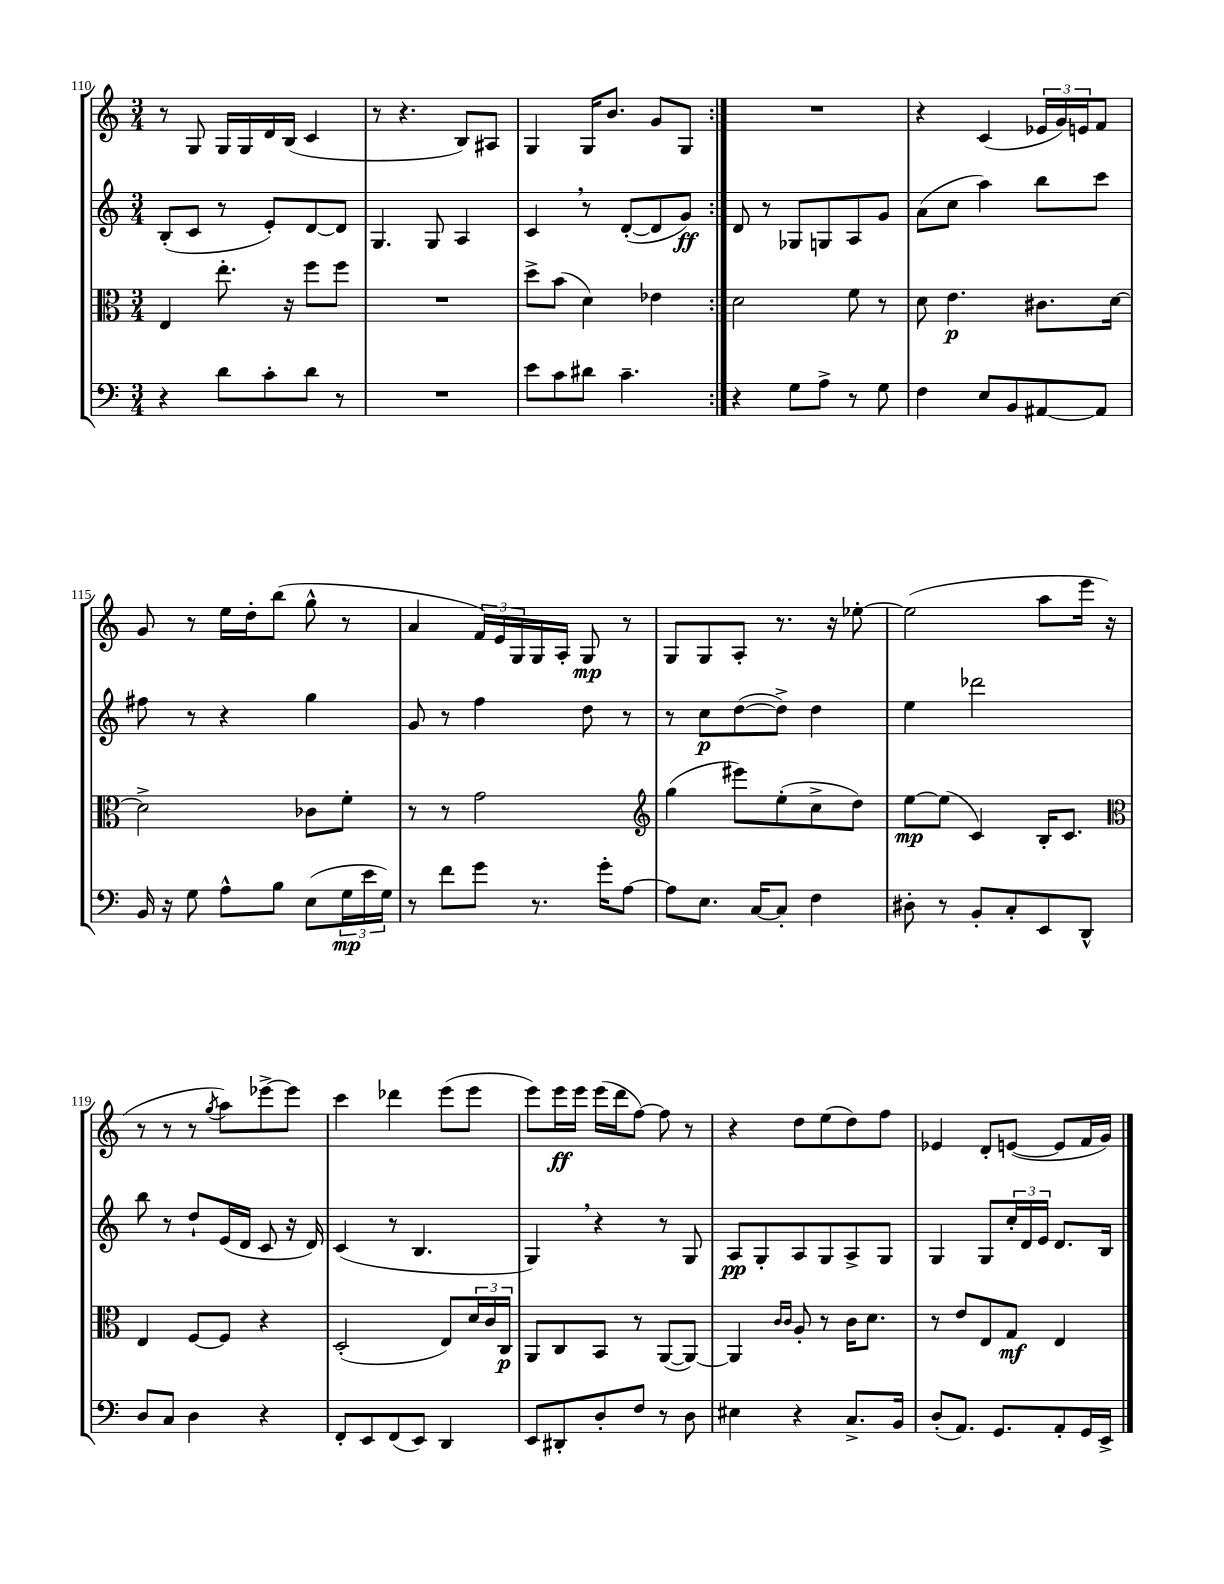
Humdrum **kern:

**kern	**kern	**kern	**kern
*staff4	*staff3	*staff2	*staff1
*clefF4	*clefC3	*clefG2	*clefG2
*k[]	*k[]	*k[]	*k[]
*M3/4	*M3/4	*M3/4	*M3/4
4r	4E	(8B'	8r
.	.	8c	8G
8d	8.ee'	8r	16G
.	.	.	16G
8c'	.	8e')	16d
.	16r	.	(16B
8d	8ff	[8d	4c
8r	8ff	8d]	.
=	=	=	=
2.r	2.r	4.G	8r
.	.	.	4.r
.	.	8G	.
.	.	4A	8B)
.	.	.	8A#
=	=	=	=
8e	8dd^	4c	4G
8c	(8b	.	.
8d#	4d)	8r	16G
.	.	.	8.b
4.c~	.	([8d'	.
.	4e-	8d]	8g
.	.	8g)	8G
=:|!	=:|!	=:|!	=:|!
4r	2d	8d	2.r
.	.	8r	.
8G	.	8G-	.
8A^	.	8G	.
8r	8f	8A	.
8G	8r	8g	.
=	=	=	=
4F	8d	(8a	4r
.	4.e	8cc	.
8E	.	4aa)	(4c
8BB	.	.	.
[8AA#	8.c#	8bb	24e-
.	.	.	24g)
.	.	.	24e
8AA#]	.	8ccc	8f
.	[16d	.	.
=	=	=	=
16BB	2d^]	8ff#	8g
16r	.	.	.
8G	.	8r	8r
8A^^	.	4r	16ee
.	.	.	16dd'
8B	.	.	(8bb
(8E	8c-	4gg	8gg^^
24G	8f'	.	8r
24e	.	.	.
24G)	.	.	.
=	=	=	=
8r	8r	8g	4a
8f	8r	8r	.
8g	2g	4ff	24f)
.	.	.	24e
.	.	.	24G
8.r	.	.	16G
.	.	.	16A'
.	.	8dd	8G
16g'	.	.	.
[8A	.	8r	8r
=	=	=	=
*	*clefG2	*	*
8A]	(4gg	8r	8G
8.E	.	8cc	8G
.	8eee#)	([8dd	8A'
[16C	.	.	.
8C']	(8ee'	8dd^])	8.r
4F	8cc^	4dd	.
.	.	.	16r
.	8dd)	.	[8ee-'
=	=	=	=
8D#'	[8ee	4ee	(2ee-]
8r	(8ee]	.	.
8BB'	4c)	2ddd-	.
8C'	.	.	.
8EE	16B'	.	8aa
.	8.c	.	.
8DD^^	.	.	16eee
.	.	.	16r
=	=	=	=
*	*clefC3	*	*
8D	4E	8bb	8r
8C	.	8r	8r
4D	[8F	8dd`	8r
.	.	.	8qgg
.	8F]	(16e	8aa)
.	.	16d	.
4r	4r	8c	[8eee-^
.	.	16r	8eee-]
.	.	16d)	.
=	=	=	=
8FF'	(2D'	(4c	4ccc
8EE	.	.	.
(8FF	.	8r	4ddd-
8EE)	.	4.B	.
4DD	8E)	.	(8eee
.	24d	.	8eee
.	24c	.	.
.	24C	.	.
=	=	=	=
8EE	8AA	4G)	8eee)
8DD#'	8C	.	16eee
.	.	.	16eee
8D'	8BB	4r	(16eee
.	.	.	16ddd
8F	8r	.	[8ff)
8r	([8AA	8r	8ff]
8D	8AA_)	8G	8r
=	=	=	=
4E#	4AA]	8A	4r
.	.	8G'	.
.	16qqc	.	.
.	16qqc	.	.
4r	8A'	8A	8dd
.	8r	8G	(8ee
8.C^	16c	8A^	8dd)
.	8.d	.	.
.	.	8G	8ff
16BB	.	.	.
=	=	=	=
(8D'	8r	4G	4e-
8.AA)	8e	.	.
.	8E	8G	8d'
8.GG	.	.	.
.	8G	24cc'	([8e
.	.	24d	.
.	.	24e	.
8AA'	4E	8.d	8e]
16GG	.	.	16f
16EE^	.	16B	16g)
==	==	==	==
*-	*-	*-	*-
